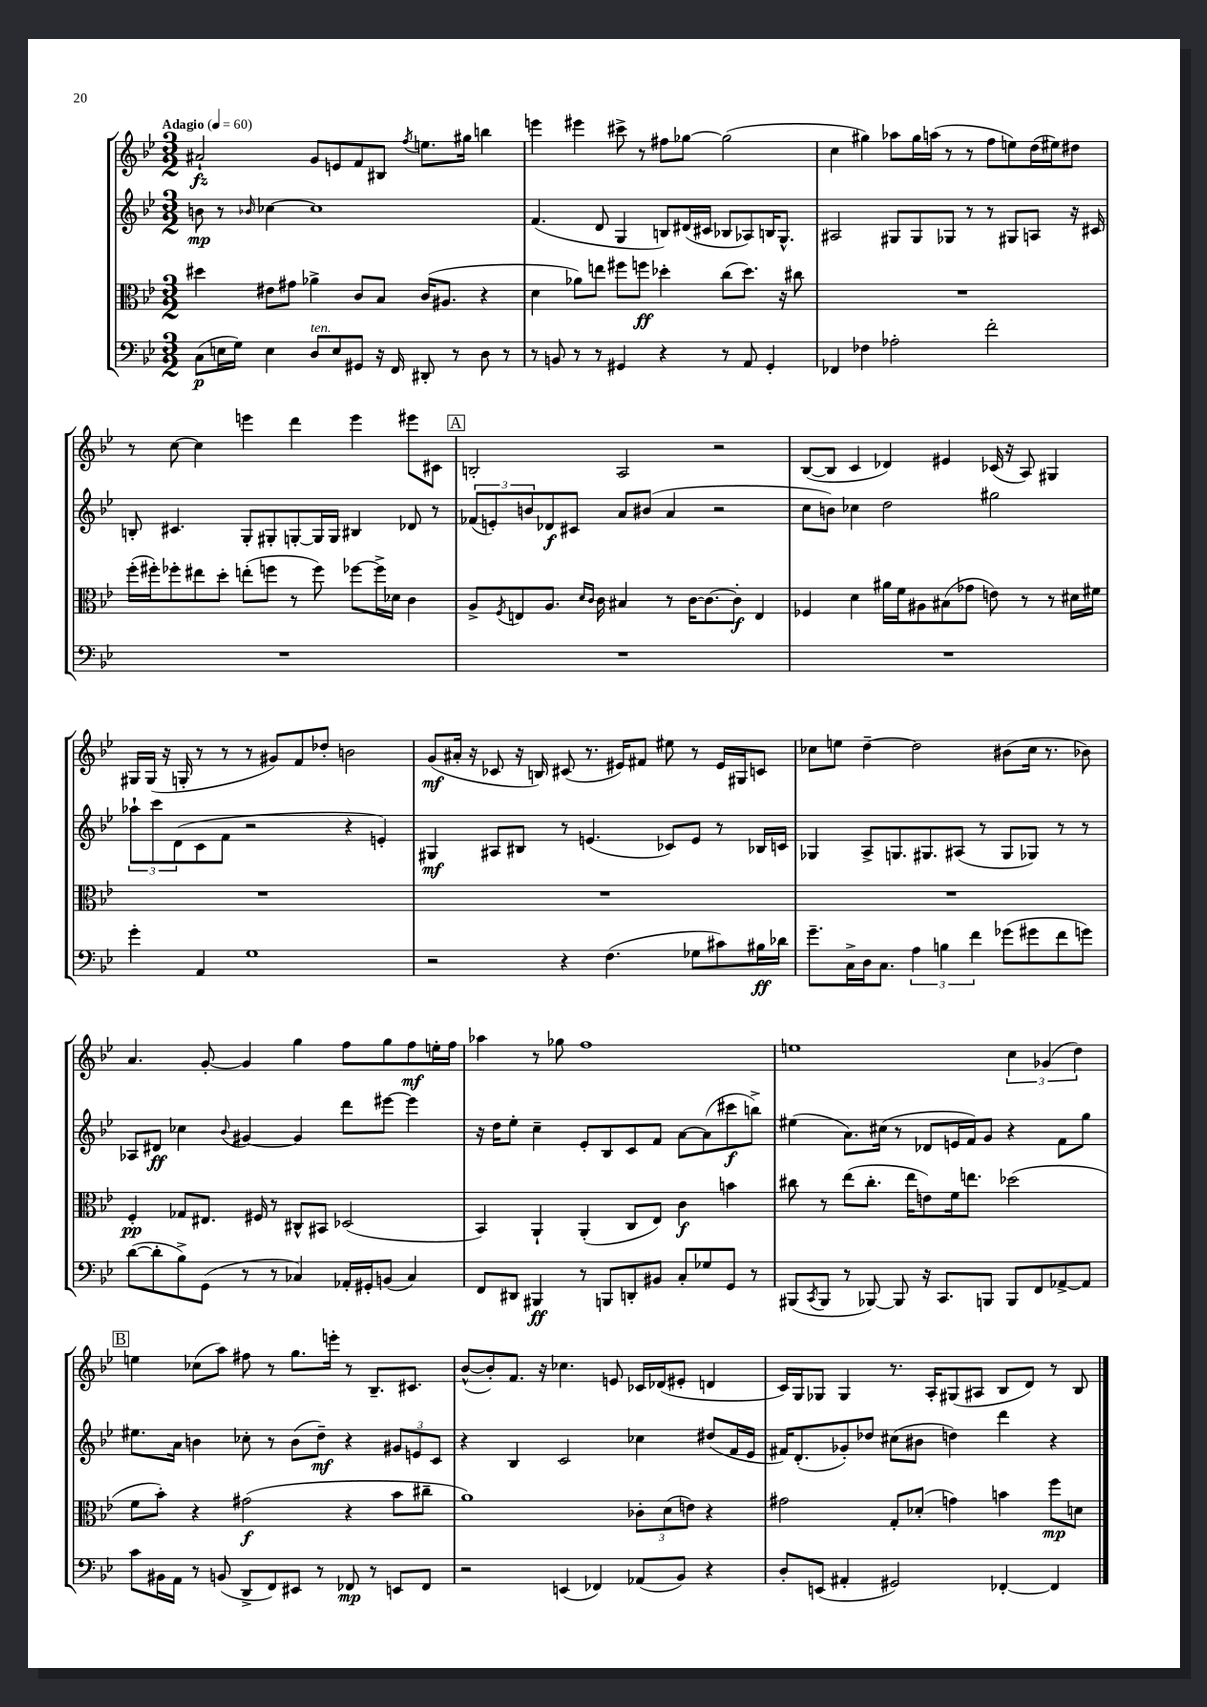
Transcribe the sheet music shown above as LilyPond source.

<<
\new StaffGroup <<
\new Staff = "s0" {
    \clef treble \key bes \major \numericTimeSignature \time 3/2 \tempo "Adagio" 4 = 60
    ais'2-!\fz g'8 e'8 f'8 bis8 \acciaccatura { f''8 } e''8. gis''16 b''4 |
    e'''4 eis'''4 cis'''8-> r8 fis''8 ges''8~ ges''2( |
    c''4 gis''4) aes''8 gis''16 a''16( r8 r8 f''8 e''8) d''16( eis''16) dis''8 |
    r8 c''8~ c''4 e'''4 d'''4 e'''4 eis'''8 cis'8 |
    \mark \markup { \box "A" } b2-. a2 r2 |
    bes8~( bes8 c'4 des'4) eis'4 ces'16( r16 a8) gis4 |
    gis16 gis16( r16 g16-. r8 r8 r8 gis'8) f'8 des''8-. b'2 |
    g'8\mf( ais'16-. r16 ces'8 r16 b16) cis'8( r8. eis'16) fis'8 eis''8 r8 eis'16 gis16 c'8 |
    ces''8 e''8 d''4~-- d''2 bis'8( ces''16 r8. bes'8) |
    a'4. g'8~-. g'4 g''4 f''8 g''8 f''8\mf e''16-. f''16 |
    aes''4 r8 ges''8 f''1 |
    e''1 \tuplet 3/2 { c''4 ges'4( d''4) } |
    \mark \markup { \box "B" } e''4 ces''8( a''8) fis''8 r8 g''8. e'''16-. r8 bes8.-- cis'8. |
    bes'8~-^( bes'8-.) f'8. r16 ces''4. e'8 ces'16 des'16( eis'8-. d'4 |
    c'16) g16 ges8 ges4 r8. a16-. gis8( ais8 bes8 d'8) r8 bes8 \bar "|." |
}
\new Staff = "s1" {
    \clef treble \key bes \major \numericTimeSignature \time 3/2
    b'8\mp r8 \grace { bes'16 } ces''4~ ces''1 |
    f'4.( d'8 g4 b8) dis'16( cis'16 bes8 aes8) b16 g8.-^ |
    ais2 gis8 gis8 ges8 r8 r8 gis8 a8 r16 cis'16 |
    b8-. cis'4. g8-. gis8-. g8~-. g16 g16 bis4 des'8 r8 |
    \mark \markup { \box "A" } \tuplet 3/2 { fes'8( e'8-.) b'8 } des'8\f cis'8 a'8 bis'8( a'4 r2 |
    c''8 b'8) ces''4 d''2 gis''2 |
    \tuplet 3/2 { aes''8-! c'''8 d'8( } c'8 f'8 r2 r4 e'4-.) |
    gis4\mf ais8 bis8 r8 e'4.( ces'8) e'8 r8 bes16 c'16 |
    ges4 a8-> g8. gis8. ais8( r8 gis8 ges8) r8 r8 |
    aes8 dis'8\ff ces''4 \appoggiatura { bes'8 } gis'4~ gis'4 d'''8 eis'''8~ eis'''4 |
    r16 d''16 ees''8-. c''4-- ees'8-. bes8 c'8 f'8 a'8~ a'8( cis'''8\f b''8->) |
    eis''4( a'8.) cis''16( r8 des'8 e'16 f'16) g'8 r4 f'8 g''8 |
    \mark \markup { \box "B" } eis''8. a'16 b'4 ces''8-. r8 b'8( d''8--\mf) r4 \tuplet 3/2 { gis'8 e'8 c'8 } |
    r4 bes4 c'2 ces''4 dis''8( f'16 ees'16 |
    fis'16) d'8.-.( ges'8-.) des''8 cis''8( bis'8 d''4) d'''4 r4 \bar "|." |
}
\new Staff = "s2" {
    \clef alto \key bes \major \numericTimeSignature \time 3/2
    dis''4 eis'8 gis'8 aes'4-> c'8 bes8 c'16( ais8. r4 |
    d'4 aes'8) e''8 fis''8 f''8\ff des''4-. c''8( des''8.) r16 cis''8 |
    R1. |
    f''16-.( fis''16-.) fes''8-. eis''8 d''8-. e''8-.( f''8 r8 f''8) fes''8~ fes''16-> des'16 c'4 |
    \mark \markup { \box "A" } a8-> \acciaccatura { f8 } e8 a8. \grace { d'16 c'16 } c'16 bis4 r8 c'16~ c'8.~ c'8-.\f e4 |
    fes4 d'4 ais'16 f'16 ais8 bis8( ges'8 e'8) r8 r8 dis'16 fis'16 |
    R1. |
    R1. |
    R1. |
    f4-.\pp ges8 eis8. fis16 r8 cis8-^ bis,8 des2( |
    bes,4) a,4-! a,4-.( c8 ees8) c'4\f b'4 |
    cis''8 r8 ees''8( cis''8.-. ees''16 e'8) f'16 e''8. des''2( |
    \mark \markup { \box "B" } f'8 bes'8-.) r4 gis'2\f( r4 bes'8 cis''8-- |
    a'1) \tuplet 3/2 { ces'8-. d'8( e'8) } r4 |
    gis'2 g8-. des'8-.( g'4) b'4 f''8\mp d'8 \bar "|." |
}
\new Staff = "s3" {
    \clef bass \key bes \major \numericTimeSignature \time 3/2
    c8\p( e16 g16) e4 d8^\markup { \italic "ten." } e8 gis,8 r16 f,16 dis,8-. r8 d8 r8 |
    r8 b,8 r8 r8 gis,4 r4 r8 a,8 gis,4-. |
    fes,4 fes4 aes2-. f'2-. |
    R1. |
    \mark \markup { \box "A" } R1. |
    R1. |
    g'4-. a,4 g1 |
    r2 r4 f4.( ges8 cis'8) bis16\ff des'16 |
    g'8.-- c16-> d16 c8. \tuplet 3/2 { a4 b4 f'4 } ges'8( gis'8 f'8 g'8) |
    d'8~( d'8-. bes8->) g,8( r8 r8 ces4) aes,16-. gis,16-. b,8( ces4) |
    f,8 dis,8 bis,,4\ff r8 b,,8 d,8-. bis,8 c8-. ges8 g,8 r8 |
    bis,,8( \acciaccatura { c,8 } bis,,8 r8 bes,,8~) bes,,8 r16 c,8. b,,8 b,,8 f,8 aes,8~-> aes,8 |
    \mark \markup { \box "B" } c'8 bis,16 a,16 r8 b,8( d,8-> f,8) eis,8 r8 fes,8\mp r8 e,8 fes,8 |
    r2 e,4( fes,4) aes,8( bes,8) r4 |
    d8-. e,8( ais,4-. gis,2) fes,4~-. fes,4 \bar "|." |
}
>>
>>
\layout { \context { \Score \remove "Bar_number_engraver" } }
